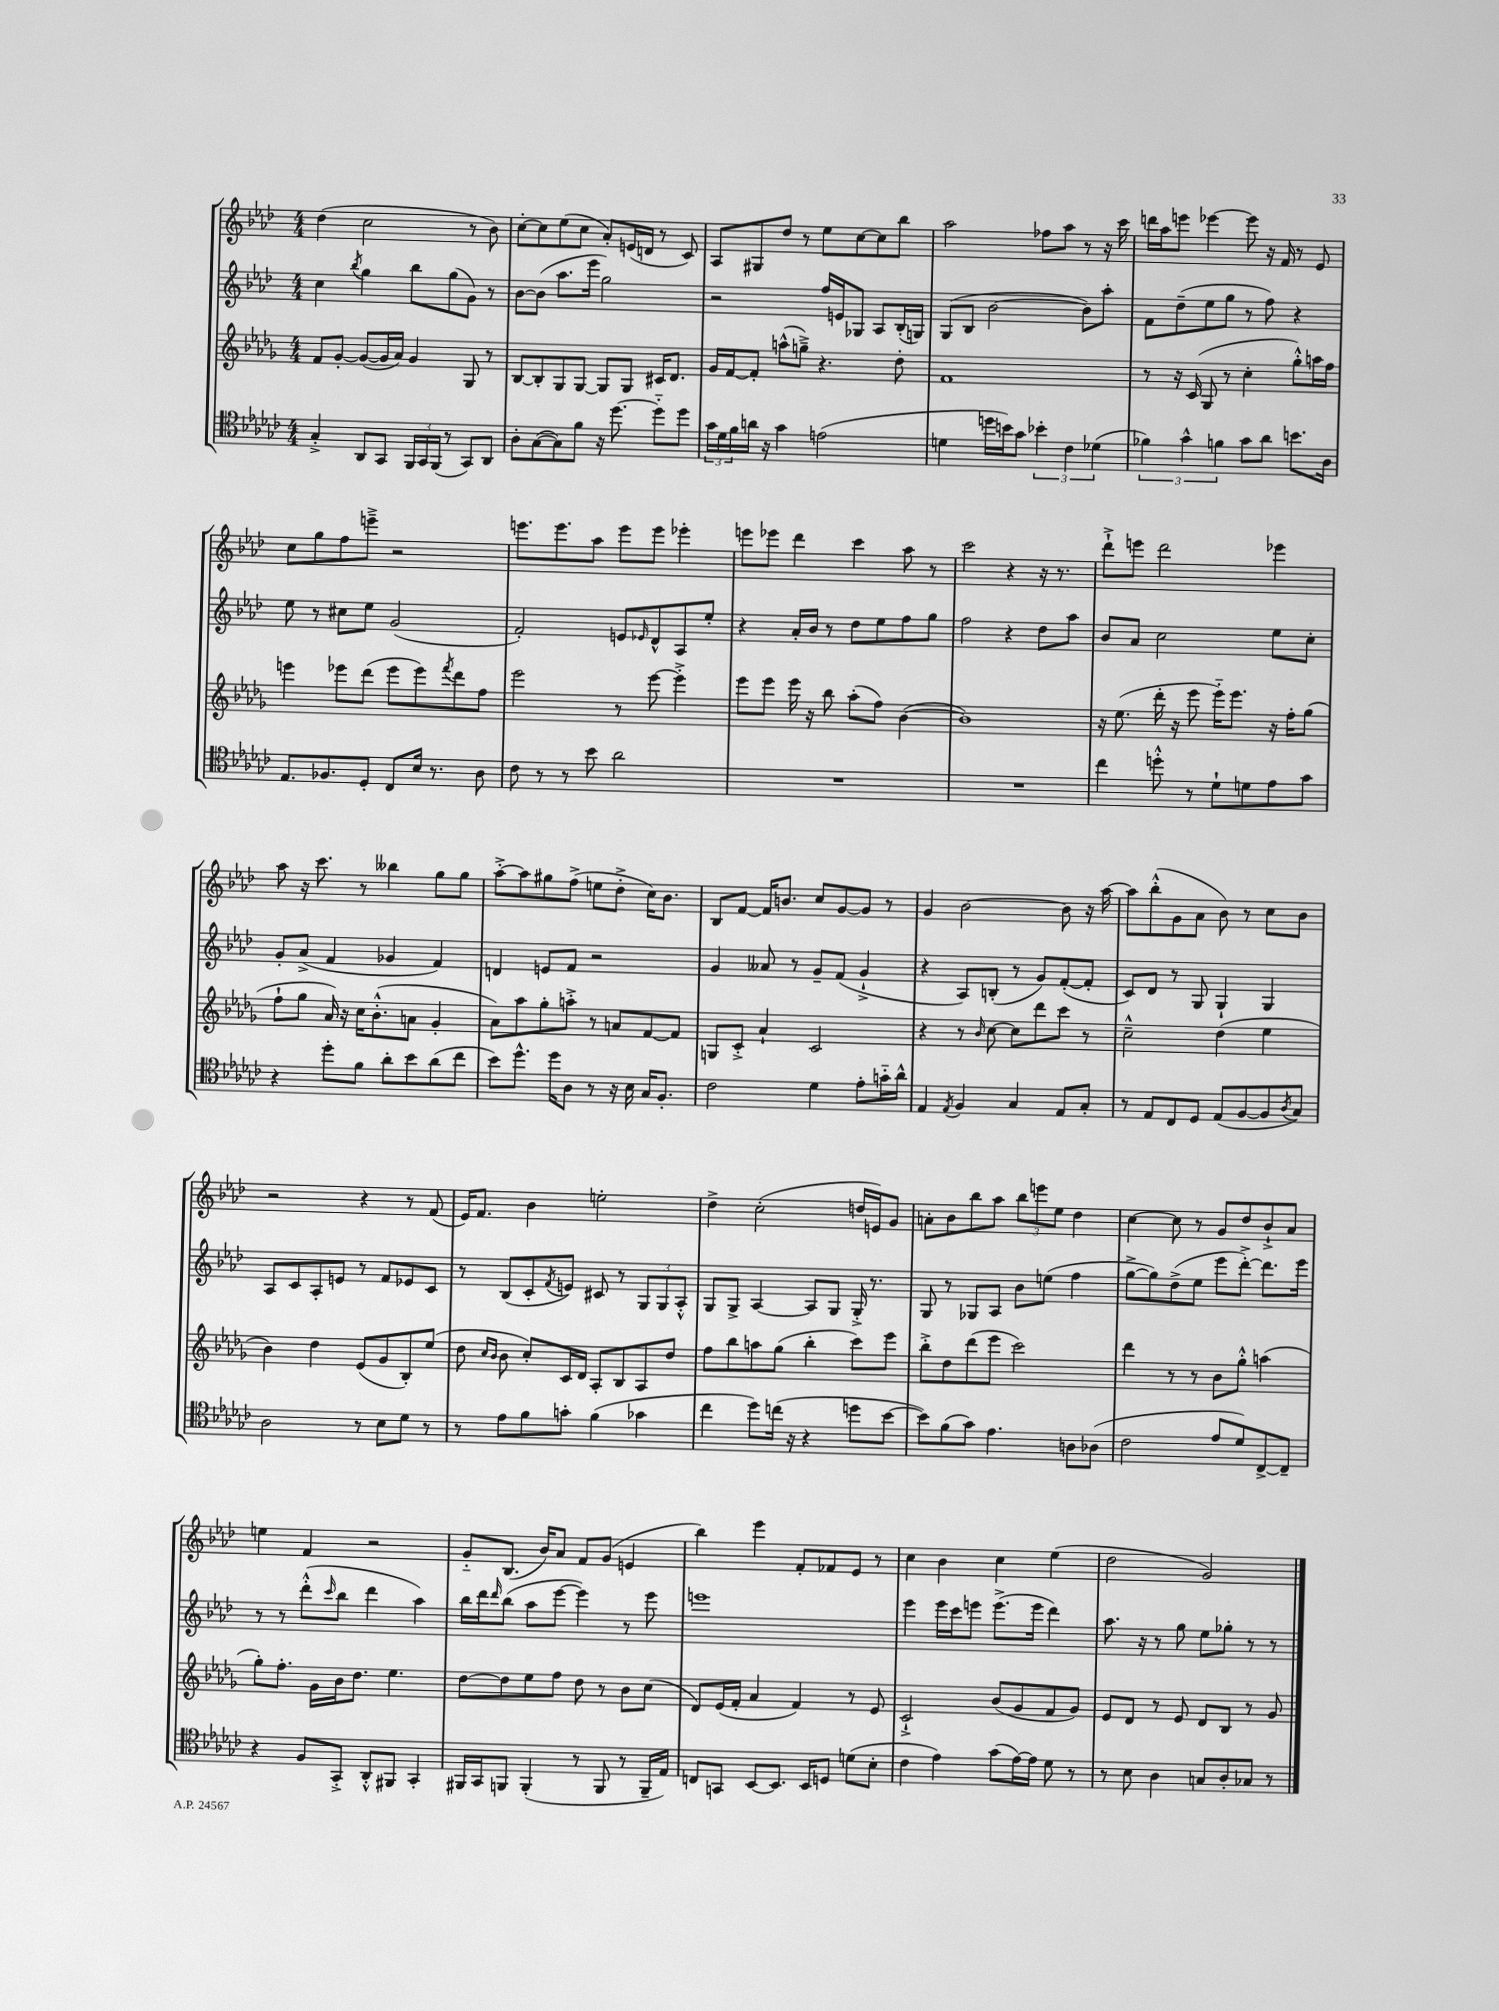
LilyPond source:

<<
\new StaffGroup <<
\new Staff = "s0" {
    \clef treble \key aes \major \numericTimeSignature \time 4/4
    des''4( c''2 r8 bes'8) |
    c''8~-. c''8 ees''8( c''8 aes'8-.) e'16( d'16 r8 c'8) |
    aes8 gis8 des''8 r8 ees''8 c''8~ c''8 bes''8 |
    aes''2 fes''8 aes''8 r8 r16 c'''16 |
    d'''16 aes''16 e'''8 ees'''4~ ees'''8 r16 f'16 r8 ees'8 |
    c''8 g''8 f''8 e'''8---> r2 |
    e'''8. e'''8. aes''8 e'''8 e'''8 ees'''4-. |
    e'''8 ees'''8 des'''4 c'''4 aes''8 r8 |
    c'''2 r4 r16 r8. |
    des'''8-!-> e'''8 des'''2 ees'''4 |
    aes''8 r16 c'''8. r8 beses''4 g''8 g''8 |
    aes''8~-.-> aes''8 gis''8 f''8->( e''8 des''8-.-> c''16) bes'8. |
    bes8 f'8~ f'16 b'8. c''8 g'8~ g'8 r8 |
    g'4 bes'2~ bes'8 r16 aes''16~ |
    aes''8 bes''8-.-^( g'8 aes'8 bes'8) r8 c''8 bes'8 |
    r2 r4 r8 f'8( |
    ees'16) f'8. bes'4 e''2-. |
    des''4-> c''2-.( d''16 e'16) g'8 |
    a'8-. bes'8 bes''8 aes''8 \tuplet 3/2 { bes''8 e'''8 ees''8 } des''4 |
    c''4~ c''8 r8 g'8 des''8 bes'8-!-> aes'8 |
    e''4 f'4 r2 |
    g'8-_ bes8.( bes'16) aes'8 f'8 g'8( e'4 |
    bes''4) ees'''4 f'8-. fes'8 ees'8 r8 |
    c''4 bes'4 c''4 ees''4( |
    des''2 g'2) \bar "|." |
}
\new Staff = "s1" {
    \clef treble \key aes \major \numericTimeSignature \time 4/4
    c''4 \acciaccatura { bes''8 } g''4 bes''8 g''8( g'8) r8 |
    bes'8~ bes'8( aes''8. ees'''16 g''2) |
    r2 f''16 e'16 ges8 aes8 bes16-.( g16) |
    g8( bes8 bes'2~ bes'8) aes''8-. |
    f'8 des''8--( ees''8 g''8 r8 f''8) r4 |
    ees''8 r8 cis''8 ees''8 g'2( |
    f'2-.) e'8 \grace { ees'16 } des'8-^ aes8 ees''8-. |
    r4 aes'16-. bes'16 r8 des''8 ees''8 f''8 g''8 |
    f''2 r4 des''8 aes''8 |
    bes'8 aes'8 c''2 ees''8 c''8-. |
    g'8-. aes'8->( f'4 ges'4 f'4) |
    d'4 e'8 f'8 r2 |
    g'4 aeses'8 r8 g'8-- f'8( g'4-!-> |
    r4 aes8) b8-.( r8 g'8) f'8~-.( f'8-. |
    c'8) des'8 r8 g8 g4-! g4 |
    aes8 c'8 aes8-. e'8 r8 f'8 ees'8 c'8 |
    r8 bes8( c'8-. \acciaccatura { f'8 } e'8) cis'8 r8 \tuplet 3/2 { g8 g8 aes8-.-^ } |
    g8 g8-> aes4~ aes8 g8 g16-.-> r8. |
    g8 r8 ges8 aes8 bes'8 e''8( f''4 |
    g''8~-> g''8) des''8->( ees''8 ees'''8 des'''8~-.->) des'''8. ees'''16 |
    r8 r8 des'''8-.-^( \grace { c'''16 } bes''8 des'''4 aes''4) |
    bes''16 des'''16 \grace { des'''16 } bes''8( aes''8 ees'''8~ ees'''4) r8 ees'''8 |
    e'''1 |
    ees'''4 ees'''16 c'''16 e'''8 e'''8.->( e'''16 des'''4) |
    aes''8. r16 r8 g''8 ees''8 ges''8-. r8 r8 \bar "|." |
}
\new Staff = "s2" {
    \clef treble \key des \major \numericTimeSignature \time 4/4
    f'8 ges'8~-. ges'8~( ges'16 aes'16) ges'4 ges8 r8 |
    bes8~ bes8-. ges8 ges8~ ges8 ges8 cis'16 des'8. |
    ges'16 f'16~ f'8-. a''8-^( g''8--->) r4. des''8-. |
    f'1 |
    r8 r16 c'16( ges8 r8 c''4-. ges''8-.-^) a''16 f''16 |
    e'''4 ees'''8 des'''8( ees'''8 ees'''8) \acciaccatura { f'''8 } des'''8 f''8 |
    ees'''2 r8 ees'''8~ ees'''4-.-> |
    ees'''8 ees'''8 ees'''16 r16 bes''8 aes''8-.( f''8) bes'4~( |
    bes'1) |
    r16 ees''8.( des'''16-. r16 ees'''8 ees'''16-_) ees'''8. r16 f''16-. ges''8( |
    f''8-! ges''8 aes'16) r16 c''16 bes'8.-.-^( a'8 ges'4-. |
    aes'8) aes''8 ges''8-. a''8-.-> r8 a'8 f'8~ f'8 |
    g8 c'8-.-> aes'4-! c'2 |
    r4 r8 \grace { bes'16 } c''8~ c''8 des'''8 c'''8 r8 |
    c''2---^ des''4( ees''4 |
    bes'4) des''4 ees'8( ges'8 bes8-.) ees''8( |
    des''8 \grace { c''16 bes'16 } bes'8 c''8-.) c'16 des'16 aes8-. bes8 aes8 des''8 |
    f''8 bes''8 a''8 ges''8( bes''4-. c'''8) ees'''8 |
    bes''8-.-> des''8 des'''8( ees'''8 c'''2) |
    des'''4 r8 r8 bes'8 ges''8-.-^ a''4( |
    ges''8-.) f''8.-. ges'16 bes'16 des''8. ees''4. |
    des''8~ des''8 ees''8 f''8 des''8 r8 bes'8 c''8( |
    des'8) ees'16( f'16-. aes'4 f'4) r8 ees'8 |
    c'2-!-> bes'8( ges'8 f'8 ges'8) |
    ees'8 des'8 r8 ees'8 des'8 bes8 r8 ges'8 \bar "|." |
}
\new Staff = "s3" {
    \clef tenor \key ges \major \numericTimeSignature \time 4/4
    ges4-.-> aes,8 ges,8 \tuplet 3/2 { f,16 ges,16 f,16( } r8 ges,8) aes,8 |
    aes8-. ges8~( ges8) f'8 r16 des''8.~ des''8-_ des''8 |
    \tuplet 3/2 { ges'16 des'16 f'16 } a'16 r16 ges'4 e'2( |
    d'4 d''16 b'16) ges'8 \tuplet 3/2 { bes'4-. ces'4 des'4( } |
    \tuplet 3/2 { fes'4) ges'4-^ f'4 } ges'8 aes'8 b'8. aes16 |
    ees8. fes8. des8-. ces8 bes16 r8. aes8 |
    ces'8 r8 r8 bes'8 aes'2 |
    R1 |
    R1 |
    ces''4 d''8-.-^ r8 des'8-! d'8 ees'8 ges'8 |
    r4 des''8-. f'8 aes'8-. bes'8 aes'8( ces''8 |
    bes'8) des''8.-^ des''16 aes8 r8 r16 bes16 ges16 f8.-. |
    ces'2 des'4 ees'8-. g'16-_ aes'16-^ |
    ees4 \acciaccatura { ees8 } f4 ges4 ees8 ges8-. |
    r8 ees8 ces8 des8 ees8( f8~ f8 \acciaccatura { aes8 } ges8) |
    aes2 r8 bes8 des'8 r8 |
    r8 ees'8 f'8 g'8-. f'4( ges'4 |
    ces''4 des''8) c''16( r16 r4 d''8 bes'8~ |
    bes'8) f'8( ges'8) ees'4. a8 aes8( |
    ces'2 ees'8 des'8) ces8~-> ces8-- |
    r4 f8 ges,8-.-> aes,8-.-^ fis,8 ges,4-. |
    fis,16 ges,16 f,8 f,4-.( r8 f,8 r8 f,16-- ees16) |
    c8 g,8 bes,8~ bes,8. bes,16 d8 d'8( bes8-. |
    ces'4 ees'4) ges'8( ees'16~) ees'16 des'8 r8 |
    r8 bes8 aes4 g8 aes8-. ges8 r8 \bar "|." |
}
>>
>>
\layout { \context { \Score \remove "Bar_number_engraver" } }
